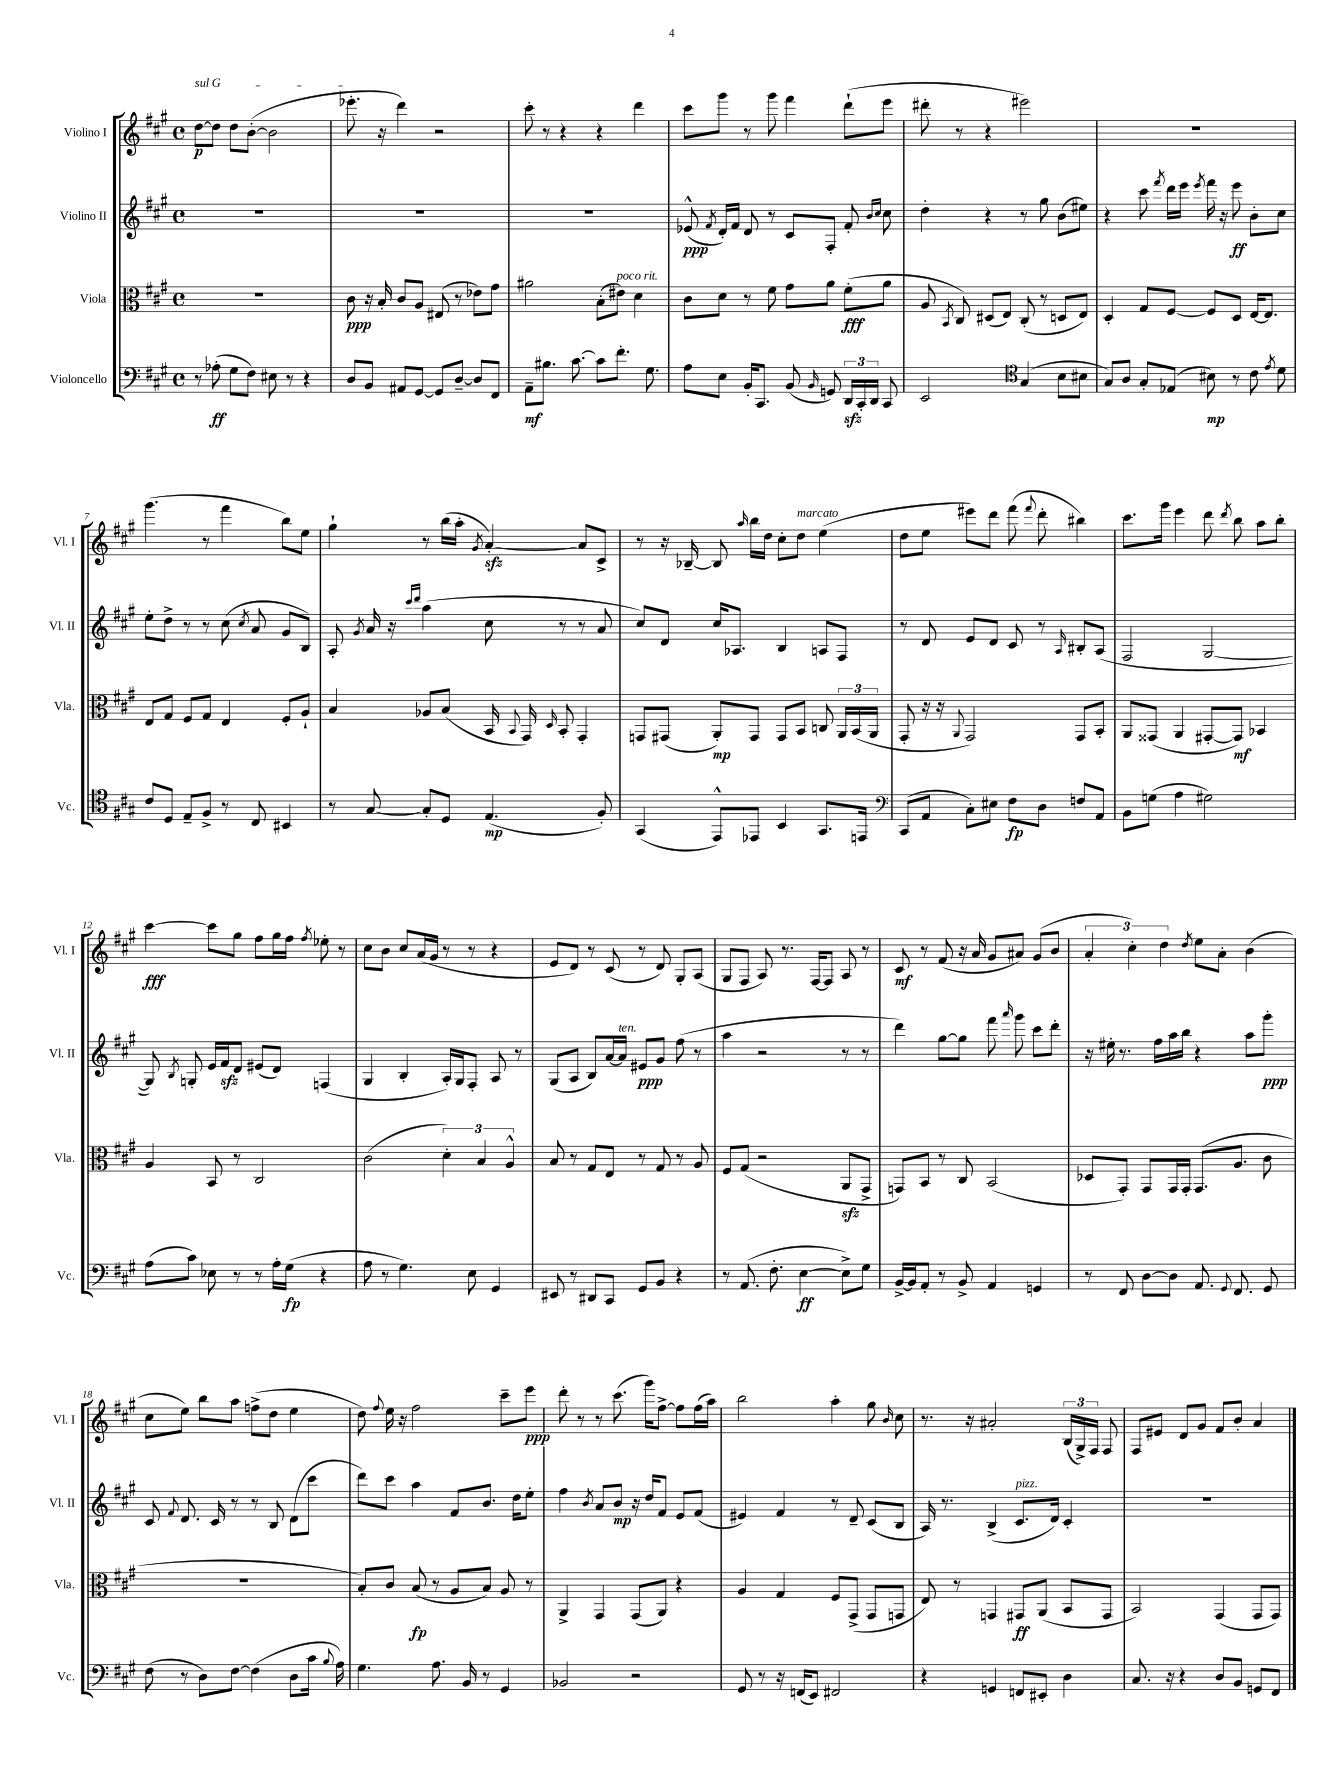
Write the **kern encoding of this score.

**kern	**kern	**kern	**kern
*staff4	*staff3	*staff2	*staff1
*clefF4	*clefC3	*clefG2	*clefG2
*k[f#c#g#]	*k[f#c#g#]	*k[f#c#g#]	*k[f#c#g#]
*M4/4	*M4/4	*M4/4	*M4/4
*met(c)	*met(c)	*met(c)	*met(c)
8r	1r	1r	[8dd
(8A-'	.	.	8dd]
8G#	.	.	8dd
8F#)	.	.	([8b'
8E#	.	.	2b]
8r	.	.	.
4r	.	.	.
=	=	=	=
8D	8c#	1r	8.eee-'
8BB	16r	.	.
.	16B'	.	16r
8AA#	8c#	.	4ddd)
[8GG#	8A	.	.
8GG#]	(8E#	.	2r
[8D~	8r	.	.
8D]	8e-)	.	.
8FF#	8g#	.	.
=	=	=	=
8AA~	2a#	1r	8ccc#'
8.B#	.	.	8r
.	.	.	4r
[8.c#	.	.	.
8c#]	(8B'	.	4r
8.f#'	8e#)	.	.
.	4d	.	4ddd
8.G#	.	.	.
=	=	=	=
8A	8c#	(8e-^^	8ccc#
.	.	8qf#	.
8E	8d	16d')	8ggg#
.	.	16f#	.
16BB'	8r	8d	8r
8.CC#	.	.	.
.	8f#	8r	8ggg#
(8BB	8g#	8c#	4fff#
16qqBB	.	.	.
8GG)	8a	8F#'	.
24DD	(8f#'	8f#'	(8ddd`
24CC#'	.	.	.
24DD	.	.	.
.	.	16qqb	.
.	.	16qqcc#	.
8CC#	8a	8cc#	8eee
=	=	=	=
2EE	8A	4dd'	8ddd#'
.	8qBB	.	.
.	8C#)	.	8r
.	(8D#	4r	4r
.	8E)	.	.
*clefC4	*	*	*
(4G#	(8C#'	8r	2eee#)
.	8r	8gg#	.
8B	8D	(8b	.
8B#	8E)	8ee#)	.
=	=	=	=
8G#)	4D'	4r	1r
8A	.	.	.
8G#'	8G#	8ccc#	.
.	.	8qfff#	.
(8E-	[8F#	16ddd	.
.	.	16eee	.
.	.	8qeee	.
8B#)	8F#]	16fff#	.
.	.	16r	.
8r	8D	8eee	.
8c#	[16E	8b'	.
.	8.E]	.	.
8qe	.	.	.
8d	.	8cc#	.
=	=	=	=
8c#	8E	8ee'	(4.ggg#
8D	8G#	8dd^	.
8E~	8F#	8r	.
8F#^	8G#	8r	8r
8r	4E	(8cc#	4fff#
.	.	8qcc#	.
8C#	.	8a	.
4BB#	8F#'	8g#	8bb)
.	8A`	8B)	8ee
=	=	=	=
8r	4B	8A'	4gg#`
.	.	8qg#	.
[8G#	.	16a	.
.	.	16r	.
.	.	16qqccc#	.
.	.	16qqddd	.
8G#']	8A-	(4aa	8r
8D	(8B	.	(16bb
.	.	.	16aa'
.	.	.	8qg#
(4.E	16BB	8cc#	[4a')
.	8qqBB	.	.
.	16GG#)	.	.
.	16qqD	.	.
.	8BB'	8r	.
.	4GG#'	8r	8a]
8F#')	.	8a	8c#^
=	=	=	=
(4GG#	8GG	8cc#)	8r
.	(8GG#	8d	16r
.	.	.	[16B-~
8EE^^)	8AA')	16cc#	8B-]
.	.	8.A-	.
.	.	.	16qqaa
8EE-	8GG#	.	16bb
.	.	.	16dd
4BB	8GG#	4B	8cc#'
.	8BB	.	8dd
8.GG#	8C	8A	(4ee
.	24AA	8F#	.
.	(24BB	.	.
16EE	.	.	.
.	24AA	.	.
=	=	=	=
*clefF4	*	*	*
(8CC#	8GG#'	8r	8dd
8AA	16r	8d	8ee
.	16r	.	.
.	8qqAA	.	.
8C#')	2GG#)	8e	8eee#)
8E#	.	8d	8ddd
8F#	.	8c#	(8fff#
.	.	.	8qqfff#
8D	.	8r	8ddd'
.	.	16qqA	.
8F	8GG#	8B#'	4bb#)
8AA	8BB'	(8A	.
=	=	=	=
8BB	8AA	2F#	8.ccc#
(8G	(8GG##	.	.
.	.	.	16ggg#
4A	4AA	.	4eee
2G#)	[8GG#'	[2G#	8ddd
.	.	.	8qddd
.	8GG#])	.	8bb
.	4BB-	.	8aa
.	.	.	8bb'
=	=	=	=
(8A	4A	8G#])	[4ccc#
.	.	8qB	.
8c#)	.	8G'	.
8E-	8BB	16e	8ccc#]
.	.	16f#	.
8r	8r	8d	8gg#
8r	2C#	(8e#	8ff#
16A'	.	8d)	16gg#
(16G#	.	.	16ff#
.	.	.	8qff#
4r	.	(4F	8ee-'
.	.	.	8r
=	=	=	=
8A	(2c#	4G#	8cc#
8r	.	.	8b
4.G#)	.	4B'	8cc#
.	.	.	(16a
.	.	.	16g#
.	6d')	16A')	8r
.	.	16G#	.
8E	.	8F#'	8r
.	6B	.	.
4GG#	.	8A	4r
.	6A^^	.	.
.	.	8r	.
=	=	=	=
8EE#	8B	(8G#	8e
8r	8r	8A	8d)
8DD#	8G#	8B)	8r
8CC#	8E	[16a	(8c#
.	.	16a]	.
8GG#	8r	8e#	8r
8BB	8G#	8g#	8d)
4r	8r	(8ff#	8G#'
.	8A	8r	(8A
=	=	=	=
8r	8F#	4aa	8G#
(8.AA	(8G#	.	8F#
.	2r	2r	8A)
8.F#'	.	.	.
.	.	.	8.r
[4E	.	.	.
.	.	.	[16F#
.	.	.	8F#]
8E^])	8AA	8r	8A
8G#	8GG#^	8r	8r
=	=	=	=
[16BB^	8GG)	4ddd)	8c#
16BB]	.	.	.
8AA'	8BB	.	8r
8r	8r	[8gg#	(8f#
8BB^	8C#	8gg#]	16r
.	.	.	16a
4AA	(2BB	8fff#	8g#
.	.	16qqaaa	.
.	.	8ggg#	8a#)
4GG	.	8ccc#	(8g#
.	.	8ddd'	8b
=	=	=	=
8r	8D-	16r	6a'
.	.	16ee#'	.
8FF#	8GG#')	8.r	.
.	.	.	6cc#')
[8D	8GG#	.	.
.	.	16ff#	.
.	.	.	6dd
8D]	16GG#	16aa	.
.	16GG#'	16bb	.
.	.	.	8qdd
8.AA	(8.GG#	4r	8ee
.	.	.	8a'
8qqGG#	.	.	.
8.FF#	8.A	.	.
.	.	8aa	(4b
8GG#	8c#	8ggg#'	.
=	=	=	=
(8F#	1r	8c#	8cc#
.	.	8qqf#	.
8r	.	8.d	8ee)
8D)	.	.	8bb
.	.	16c#	.
[8F#	.	8r	8aa
(4F#]	.	8r	(8ff^
.	.	8B	8dd
8D	.	(8d	4ee
16c#	.	8ccc#	.
8qqB	.	.	.
16A)	.	.	.
=	=	=	=
4.G#	8B')	8ddd)	8dd)
.	.	.	8qqff#
.	8c#	8ccc#	16ee
.	.	.	16r
.	(8B	4aa	2ff#
8.A	8r	.	.
.	8A	8f#	.
16BB	.	.	.
8r	8B)	8.b	.
4GG#	8A	.	8ccc#~
.	.	16dd	.
.	8r	8ee'	8eee
=	=	=	=
2BB-	4AA^	4ff#	8ddd'
.	.	.	8r
.	.	8qb	.
.	4GG#	8a	8r
.	.	8b	(8.ccc#
2r	(8GG#	16r	.
.	.	16dd	16ggg#)
.	8AA)	8f#	[8ff#^
.	4r	8e	8ff#]
.	.	(8f#	(16ff#
.	.	.	16aa)
=	=	=	=
8GG#	4A	4e#)	2bb
8r	.	.	.
16r	4G#	4f#	.
(16FF	.	.	.
8EE)	.	.	.
2FF#	8F#	8r	4aa'
.	(8GG#^	8d~	.
.	8GG#	(8c#	8gg#
.	.	.	16qqb
.	8GG	8B	8cc#
=	=	=	=
4r	8E)	16A)	8.r
.	.	8.r	.
.	8r	.	.
.	.	.	16r
4GG	4GG	(4B^	2a#'
8FF	8GG#	8.c#	.
8EE#'	(8AA	.	.
.	.	16d)	.
4D	8BB	4c#'	(24B
.	.	.	24G#^)
.	.	.	24F#
.	8GG#	.	8F#
=	=	=	=
8.C#	2BB)	1r	8F#
.	.	.	8e#
16r	.	.	.
4r	.	.	8d
.	.	.	8g#
8D	(4GG#	.	8f#
8BB	.	.	8b'
8GG	8GG#	.	4a
8FF#	8GG#)	.	.
==	==	==	==
*-	*-	*-	*-
